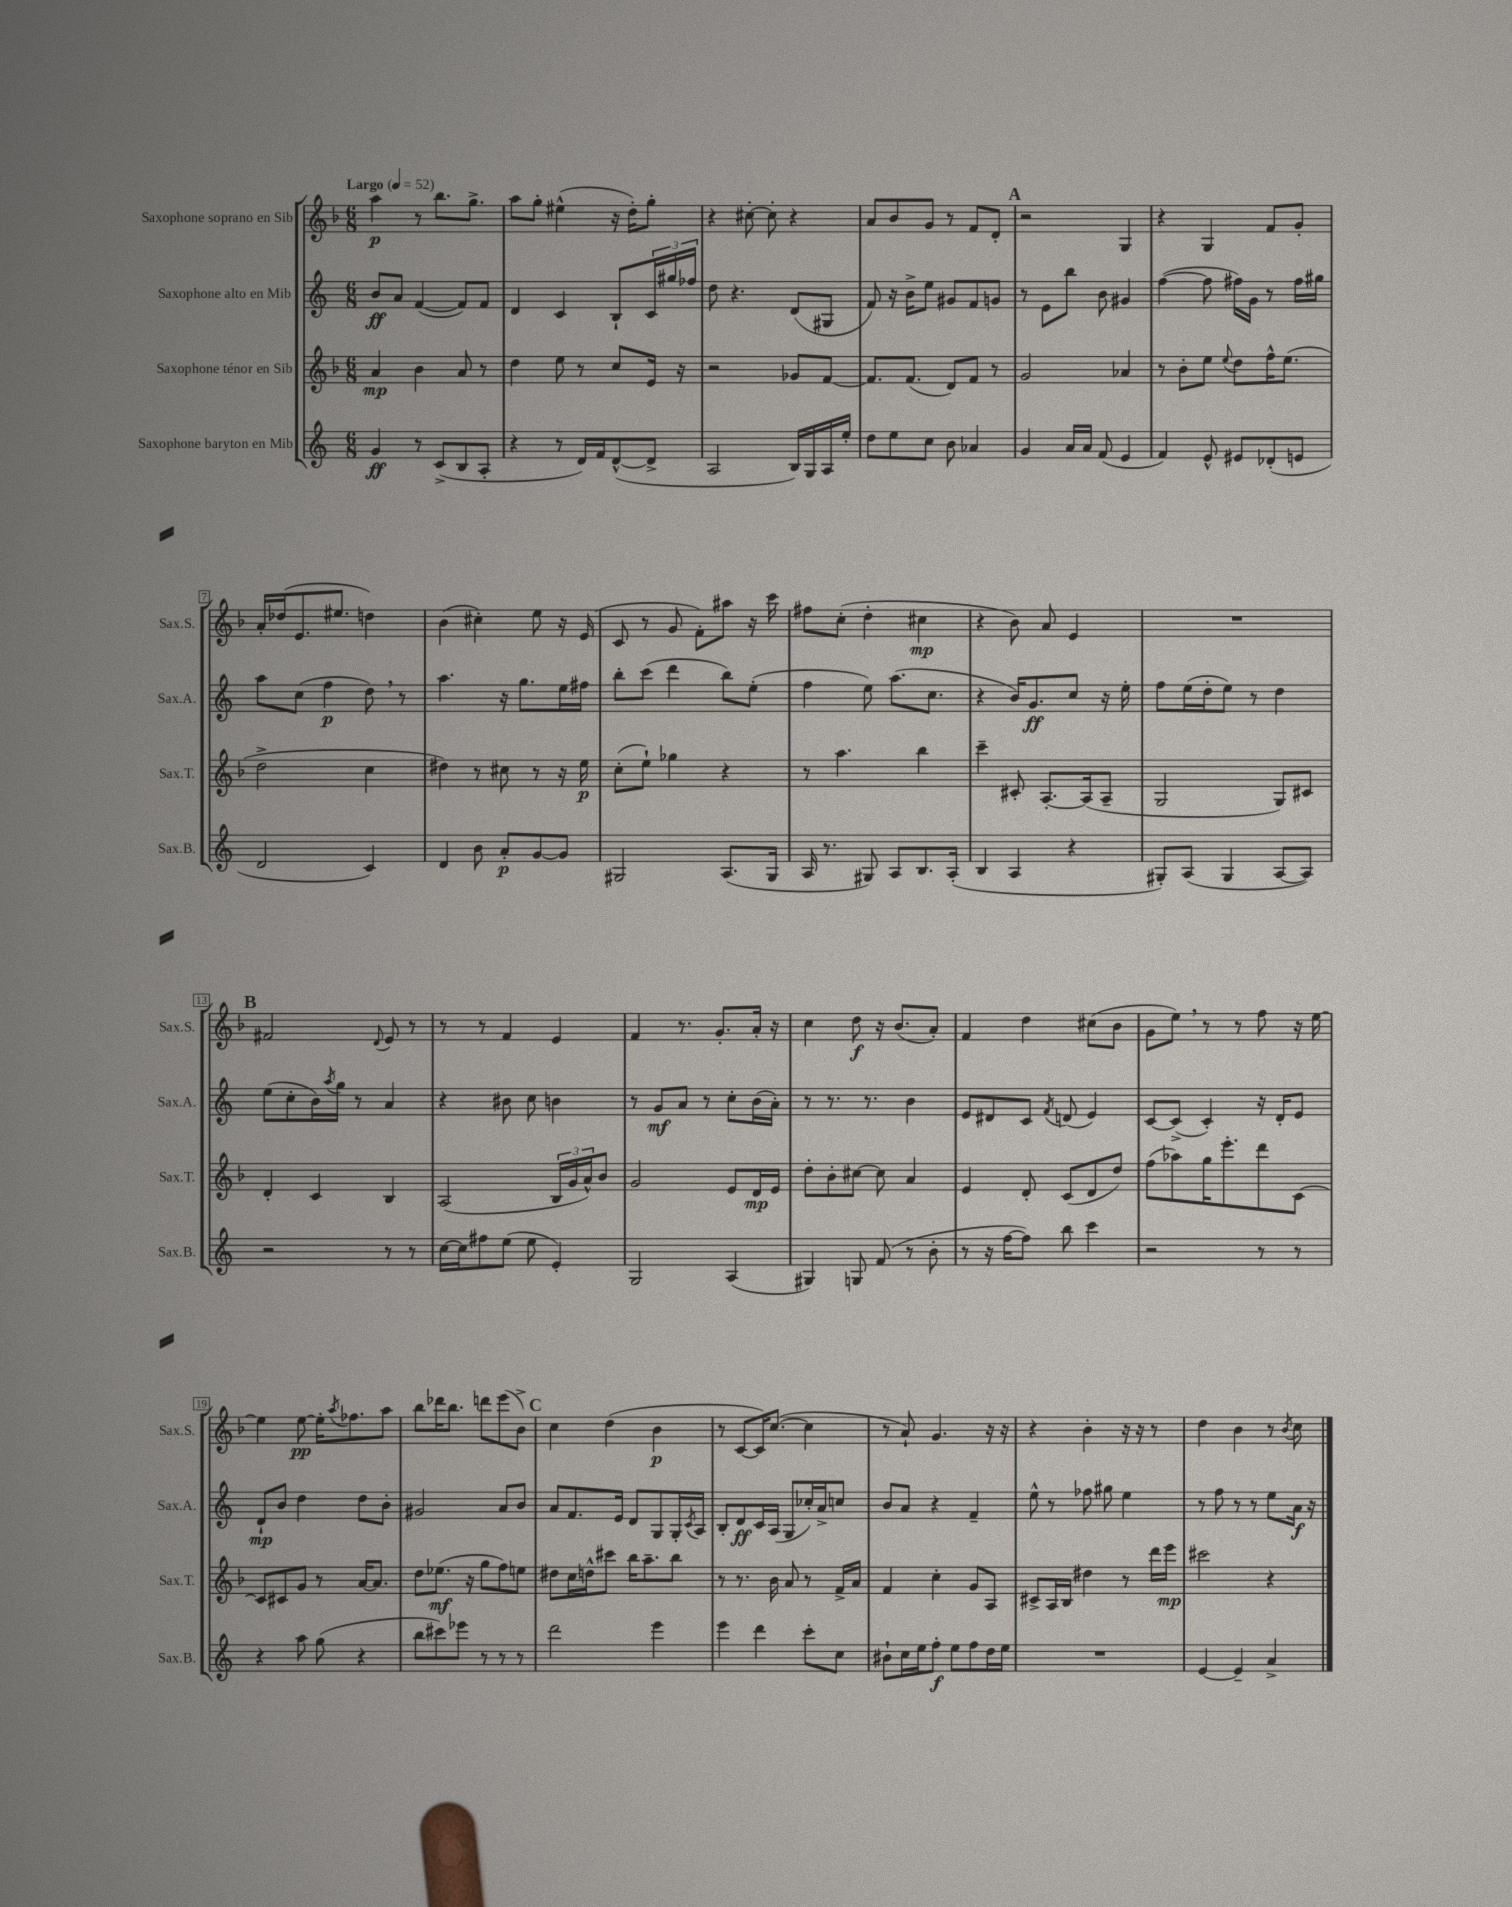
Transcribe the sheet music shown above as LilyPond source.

<<
\new StaffGroup <<
\new Staff = "s0" \with { instrumentName = "Saxophone soprano en Sib" shortInstrumentName = "Sax.S." } {
    \clef treble \key f \major \numericTimeSignature \time 6/8 \tempo "Largo" 4 = 52
    a''4\p r8 bes''8. g''8.-> |
    a''8 g''8-. eis''4-^( r16 d''16-.) g''8-. |
    r4 cis''8~-. cis''8-. r4 |
    a'8 bes'8 g'8 r8 f'8 d'8-. |
    \mark \markup { \bold "A" } r2 g4 |
    r4 g4 f'8 g'8-. |
    a'16-. des''16( e'8. eis''8. d''4) |
    bes'4( cis''4-.) e''8 r16 e'16( |
    c'8 r8 g'8 f'8-.) ais''8 r16 c'''16 |
    fis''8 c''8-.( d''4-. cis''4\mp |
    r4 bes'8) a'8 e'4 |
    R2. |
    \mark \markup { \bold "B" } fis'2 \appoggiatura { d'8 } e'8 r8 |
    r8 r8 f'4 e'4 |
    f'4 r8. g'8.-. a'16-. r16 |
    c''4 d''8\f r16 bes'8.( a'8-.) |
    f'4 d''4 cis''8( bes'8 |
    g'8 e''8) \breathe r8 r8 f''8 r16 e''16~ |
    e''4 e''8~\pp e''16-. \acciaccatura { a''8 } fes''8. a''8 |
    bes''8 des'''16 bes''8. d'''8 e'''8( bes'8->) |
    \mark \markup { \bold "C" } c''4 d''4( bes'4\p |
    r8 c'8~ c'16) c''8.~( c''4 |
    r8 a'8-!) g'4. r16 r16 |
    r4 bes'4-. r16 r16 r8 |
    d''4 bes'4 r8 \acciaccatura { bes'8 } c''8 \bar "|." |
}
\new Staff = "s1" \with { instrumentName = "Saxophone alto en Mib" shortInstrumentName = "Sax.A." } {
    \clef treble \key c \major \numericTimeSignature \time 6/8
    b'8\ff a'8 f'4~( f'8) f'8 |
    d'4 c'4 b8-! \tuplet 3/2 { c'16 gis''16 fes''16 } |
    d''8 r4. d'8( gis8 |
    f'8) r16 b'16-> e''8 gis'8 f'8 g'8 |
    \mark \markup { \bold "A" } r8 e'8 b''8 b'8 gis'4 |
    f''4~( f''8 fis''16) g'16 r8 fis''16 gis''16 |
    a''8 c''8( f''4\p d''8) \breathe r8 |
    a''4. r16 g''8. e''16 fis''16 |
    b''8-. c'''8( d'''4 b''8) e''8-.( |
    f''4 e''8) a''8.( c''8. |
    r4 b'16) g'8.\ff c''8 r16 e''16-. |
    f''8 e''16( d''16-. e''8) r8 d''4 |
    \mark \markup { \bold "B" } e''8( c''8-. b'16) \acciaccatura { a''8 } g''16 r8 a'4 |
    r4 bis'8 c''8 b'4 |
    r8 g'8\mf a'8 r8 c''8-. b'16( a'16-.) |
    r8 r8. r8. b'4 |
    e'8 dis'8 c'8 \acciaccatura { f'8 } d'8( e'4) |
    c'8~ c'8->( c'4-.) r16 d'16-. e'8 |
    d'8-!\mp b'8 d''4 d''8 b'8-. |
    gis'2 a'8 b'8 |
    \mark \markup { \bold "C" } a'8 f'8. e'16 d'8 g8 g16-. \acciaccatura { c'8 } a16 |
    b8-. d'8\ff c'16 a16( g8 ces''16-.) a'16-> c''8 |
    b'8 a'8 r4 f'4-- |
    e''8-^ r8 fes''8 gis''8 e''4 |
    r8 f''8 r8 r8 e''8 a'16\f r16 \bar "|." |
}
\new Staff = "s2" \with { instrumentName = "Saxophone ténor en Sib" shortInstrumentName = "Sax.T." } {
    \clef treble \key f \major \numericTimeSignature \time 6/8
    a'4\mp bes'4 a'8 r8 |
    d''4 e''8 r8 c''8 e'16 r16 |
    r2 ges'8 f'8~ |
    f'8. f'8.( d'8) f'8 r8 |
    \mark \markup { \bold "A" } g'2 aes'4 |
    r8 bes'8-. e''8 \appoggiatura { e''8 } d''8 f''16-^ e''8.( |
    d''2-> c''4 |
    dis''4) r8 cis''8 r8 r16 e''16\p |
    c''8-.( e''8-!) ges''4 r4 |
    r8 a''4. bes''4 |
    c'''4-- cis'8-. a8.~-. a16( a8-- |
    g2 g8) cis'8 |
    \mark \markup { \bold "B" } d'4-. c'4 bes4 |
    a2( \tuplet 3/2 { bes16 g'16 a'16-^) } bes'8 |
    g'2 e'8 d'16\mp e'16 |
    d''8-. bes'8-. cis''8~ cis''8 a'4 |
    e'4 d'8-. c'8( d'8 d''8) |
    f''8( aes''8) g''16 e'''8.-. d'''8 c'8~ |
    c'8 cis'8 g'8 r8 a'16~ a'8. |
    d''8 ees''8.\mf( r16 g''8 f''8) e''8 |
    \mark \markup { \bold "C" } dis''8 c''16 d''16-^ cis'''8 bes''16 a''8.-- bes''8 |
    r8 r8. bes'16 a'8 r8 f'16-> a'16 |
    f'4 c''4-. g'8 a8 |
    cis'8-> a16 bes16 dis''4 r8 d'''16 e'''16\mp |
    cis'''2 r4 \bar "|." |
}
\new Staff = "s3" \with { instrumentName = "Saxophone baryton en Mib" shortInstrumentName = "Sax.B." } {
    \clef treble \key c \major \numericTimeSignature \time 6/8
    g'4\ff r8 c'8->( b8 a8-. |
    r4 r8 d'16) f'16 d'8~-^( d'8-> |
    a2 b16) g16 a16 e''16-. |
    d''8 e''8 c''8 b'8 aes'4 |
    \mark \markup { \bold "A" } g'4 a'16 a'16 f'8( e'4 |
    f'4) e'8-^ eis'8 des'8-.( e'8 |
    d'2 c'4) |
    d'4 b'8 a'8-.\p g'8~ g'8 |
    gis2 a8.( gis16 |
    a16 r8. gis8) a8 b8. a16-.( |
    b4 a4 r4 |
    gis8-.) a8( gis4 a8~ a8) |
    \mark \markup { \bold "B" } r2 r8 r8 |
    c''16~ c''16 fis''8 e''8( e''8 e'4-.) |
    g2 a4( |
    gis4) g8 f'8( r8 b'8-. |
    r8 r16 f''16~ f''8) b''8 c'''4 |
    r2 r8 r8 |
    r4 a''8 g''8( r4 |
    b''8 cis'''8) ees'''8 r8 r8 r8 |
    \mark \markup { \bold "C" } d'''2 e'''4 |
    e'''4 d'''4 c'''8-. c''8 |
    bis'8-! c''16 e''16 f''8-.\f e''8 f''8 d''16 e''16 |
    R2. |
    e'4~ e'4-- a'4-> \bar "|." |
}
>>
>>
\layout { \context { \Score \override BarNumber.stencil = #(make-stencil-boxer 0.1 0.3 ly:text-interface::print) } }
